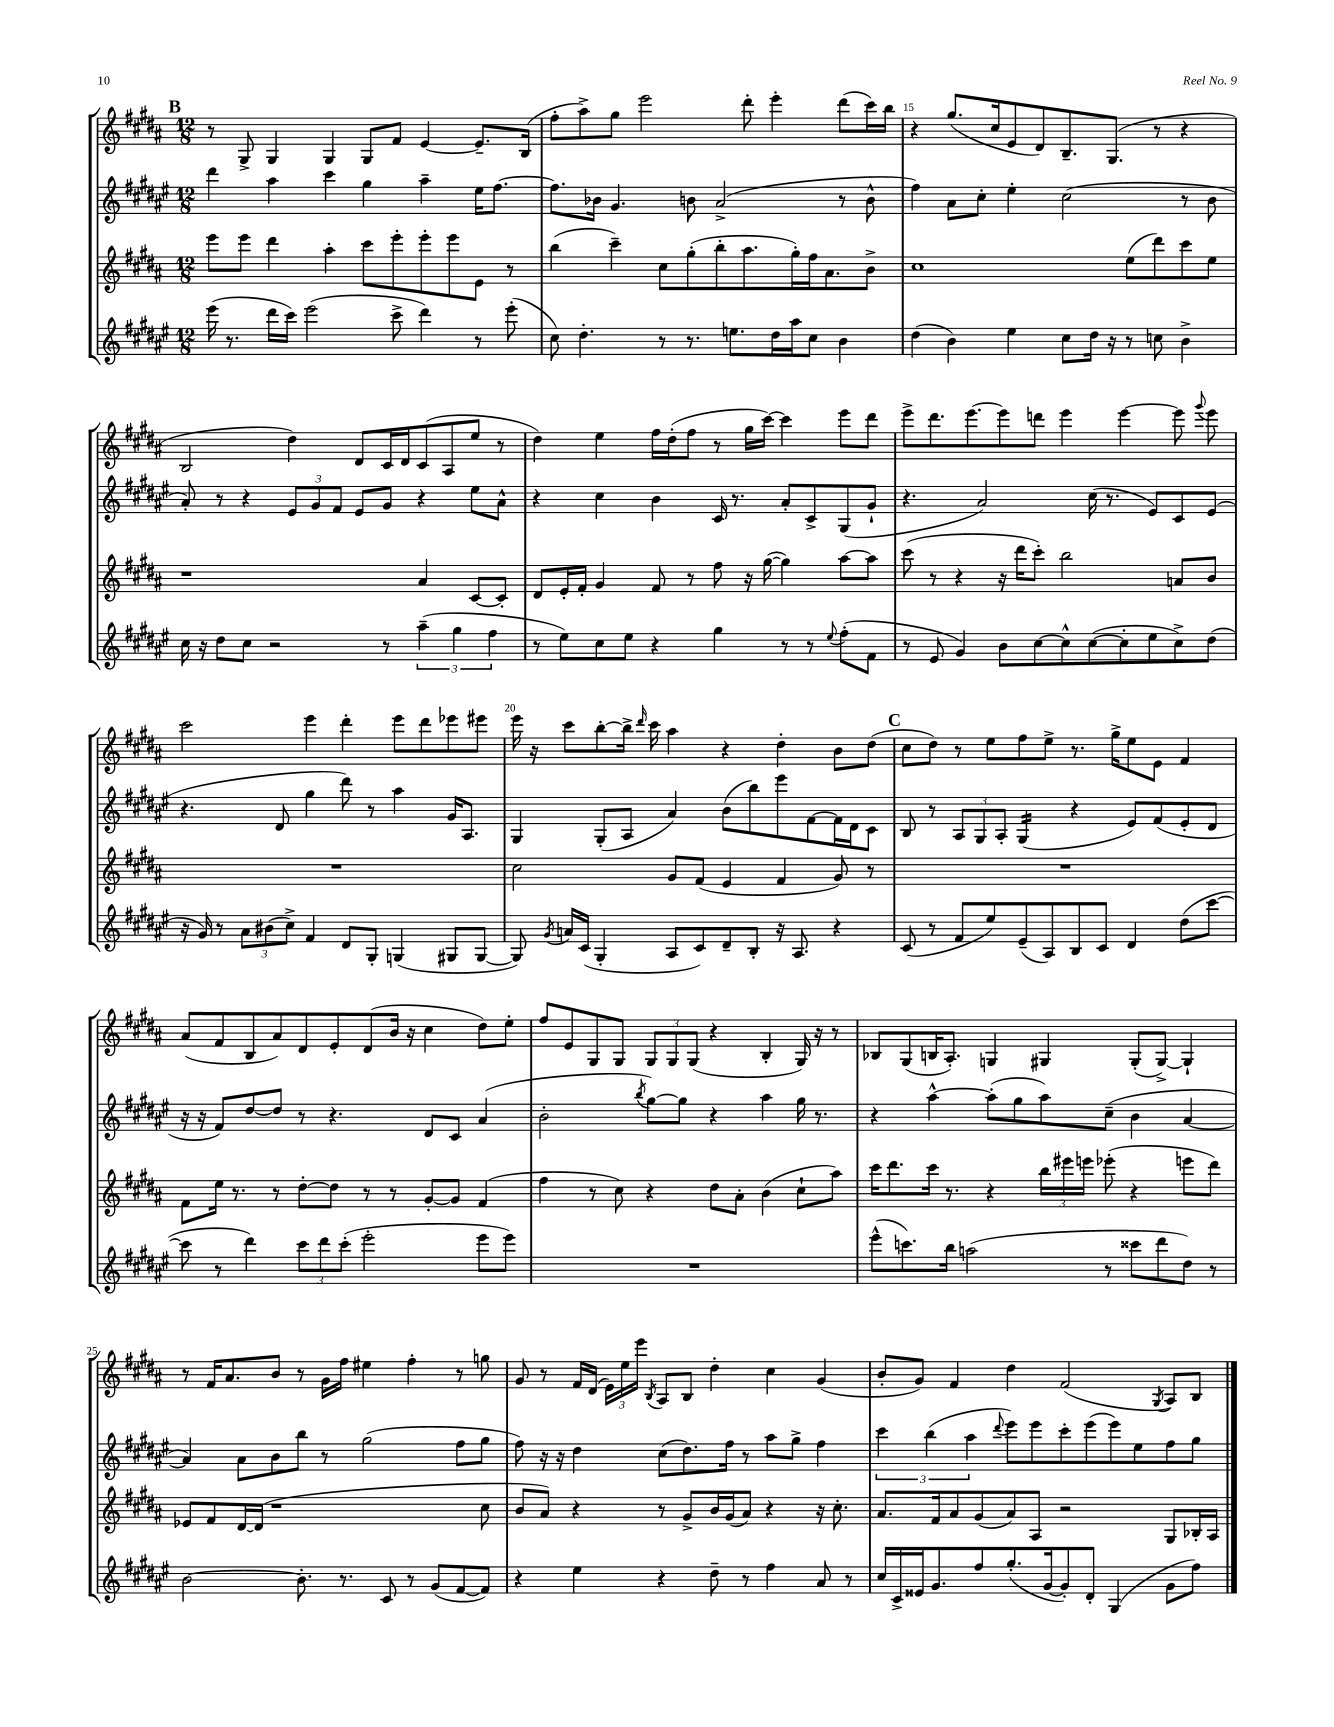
<<
\new StaffGroup <<
\new Staff = "s0" {
    \clef treble \key b \major \numericTimeSignature \time 12/8
    \autoBeamOff \mark \markup { \bold "B" } r8 gis8-> gis4 gis4 gis8[ fis'8] e'4~ e'8.[-- b16]( |
    fis''8[-. ais''8->) gis''8] e'''2 dis'''8-. e'''4-. dis'''8[( cis'''16) b''16] |
    r4 gis''8.[( cis''16 e'8 dis'8) b8.-- gis8.]( r8 r4 |
    b2 dis''4) dis'8[ cis'16 dis'16 cis'8( ais8 e''8] r8 |
    dis''4) e''4 fis''16[ dis''16-.( fis''8] r8 gis''16[ cis'''16]~) cis'''4 e'''8[ dis'''8] |
    e'''8[-> dis'''8. e'''8.~ e'''8 d'''8] e'''4 e'''4~ e'''8 \appoggiatura { gis'''8 } e'''8 |
    cis'''2 e'''4 dis'''4-. e'''8[ dis'''8 ees'''8 eis'''8] |
    e'''16 r16 cis'''8[ b''8~-. b''16]-> \grace { dis'''16 } cis'''16 ais''4 r4 dis''4-. b'8[ dis''8]( |
    \mark \markup { \bold "C" } cis''8[ dis''8]) r8 e''8[ fis''8 e''8]-> r8. gis''16[-> e''8 e'8] fis'4 |
    ais'8[( fis'8 b8 ais'8) dis'8 e'8-. dis'8( b'16] r16 cis''4 dis''8[) e''8]-. |
    fis''8[ e'8 gis8 gis8] \tuplet 3/2 { gis8[ gis8 gis8]( } r4 b4-. gis16) r16 r8 |
    bes8[ gis8( b16 ais8.]-.) g4 gis4 gis8[-.( gis8]~->) gis4-! |
    r8 fis'16[ ais'8. b'8] r8 gis'16[ fis''16] eis''4 fis''4-. r8 g''8 |
    gis'8 r8 fis'16[ dis'16]( \tuplet 3/2 { e'16[) e''16 e'''16] } \acciaccatura { b8 } ais8[ b8] dis''4-. cis''4 gis'4( |
    b'8[-. gis'8]) fis'4 dis''4 fis'2( \acciaccatura { gis8 } ais8[) b8] \bar "|." |
}
\new Staff = "s1" {
    \clef treble \key fis \major \numericTimeSignature \time 12/8
    \autoBeamOff \mark \markup { \bold "B" } dis'''4 ais''4 cis'''4 gis''4 ais''4-- eis''16[ fis''8.]~ |
    fis''8.[ bes'16] gis'4. b'8 ais'2->( r8 b'8-^ |
    fis''4) ais'8[ cis''8]-. eis''4-. cis''2( r8 b'8 |
    ais'8-.) r8 r4 \tuplet 3/2 { eis'8[ gis'8 fis'8] } eis'8[ gis'8] r4 eis''8[ ais'8]-^ |
    r4 cis''4 b'4 cis'16 r8. ais'8[-. cis'8-> gis8( gis'8]-! |
    r4. ais'2) cis''16( r8. eis'8[) cis'8 eis'8]( |
    r4. dis'8 gis''4 dis'''8) r8 ais''4 gis'16[ ais8.] |
    gis4 gis8[-.( ais8] ais'4) b'8[( b''8) eis'''8 fis'8~ fis'16 dis'16 cis'8] |
    \mark \markup { \bold "C" } b8 r8 \tuplet 3/2 { ais8[ gis8 ais8]-. } gis4:16( r4 eis'8[) fis'8( eis'8-. dis'8] |
    r16 r16 fis'8[) dis''8~ dis''8] r8 r4. dis'8[ cis'8] ais'4( |
    b'2-. \acciaccatura { b''8 } gis''8[~) gis''8] r4 ais''4 gis''16 r8. |
    r4 ais''4~-^ ais''8[-.( gis''8 ais''8) cis''8]--( b'4 ais'4~ |
    ais'4) ais'8[ b'8 b''8] r8 gis''2( fis''8[ gis''8] |
    fis''8) r16 r16 dis''4 cis''8[( dis''8.) fis''16] r8 ais''8[ gis''8]-> fis''4 |
    \tuplet 3/2 { cis'''4 b''4( ais''4 } \appoggiatura { dis'''8 } eis'''8[) eis'''8 cis'''8-. eis'''8( eis'''8) eis''8 fis''8 gis''8] \bar "|." |
}
\new Staff = "s2" {
    \clef treble \key b \major \numericTimeSignature \time 12/8
    \autoBeamOff \mark \markup { \bold "B" } e'''8[ e'''8] dis'''4 ais''4-. cis'''8[ e'''8-. e'''8-. e'''8 e'8] r8 |
    b''4( cis'''4--) cis''8[ gis''8-.( b''8-. ais''8. gis''16-.) fis''16 ais'8. b'8]-> |
    cis''1 e''8[( dis'''8) cis'''8 e''8] |
    r1 ais'4 cis'8[~ cis'8]-. |
    dis'8[ e'16-. fis'16]-. gis'4 fis'8 r8 fis''8 r16 gis''16~( gis''4) ais''8[~ ais''8] |
    cis'''8( r8 r4 r16 dis'''16[ cis'''8]-.) b''2 a'8[ b'8] |
    R1. |
    cis''2 gis'8[ fis'8]( e'4 fis'4 gis'8) r8 |
    \mark \markup { \bold "C" } R1. |
    fis'8[ e''16] r8. r8 dis''8[~-. dis''8] r8 r8 gis'8[~-. gis'8] fis'4( |
    fis''4 r8 cis''8) r4 dis''8[ ais'8]-. b'4( cis''8[-! ais''8]) |
    cis'''16[ dis'''8. cis'''16] r8. r4 \tuplet 3/2 { b''16[ eis'''16 e'''16] } ees'''8-.( r4 e'''8[ dis'''8]) |
    ees'8[ fis'8 dis'16~ dis'16]( r1 cis''8 |
    b'8[ ais'8]) r4 r8 gis'8[-> b'16 gis'16( ais'8]) r4 r16 cis''8.-. |
    ais'8.[ fis'16 ais'8 gis'8( ais'8) ais8] r2 gis8[ bes16-. ais16] \bar "|." |
}
\new Staff = "s3" {
    \clef treble \key fis \major \numericTimeSignature \time 12/8
    \autoBeamOff \mark \markup { \bold "B" } eis'''16( r8. dis'''16[ cis'''16]) eis'''2( cis'''8-> dis'''4) r8 eis'''8-.( |
    cis''8) dis''4.-. r8 r8. e''8.[ dis''16 ais''16 cis''8] b'4 |
    dis''4( b'4) eis''4 cis''8[ dis''16] r16 r8 c''8 b'4-> |
    cis''16 r16 dis''8[ cis''8] r2 r8 \tuplet 3/2 { ais''4--( gis''4 fis''4 } |
    r8 eis''8[) cis''8 eis''8] r4 gis''4 r8 r8 \appoggiatura { eis''8 } fis''8[-.( fis'8] |
    r8 eis'8 gis'4) b'8[ cis''8~ cis''8-^ cis''8~( cis''8-. eis''8 cis''8->) dis''8]( |
    r16 gis'16) r8 \tuplet 3/2 { ais'8[ bis'8( cis''8]->) } fis'4 dis'8[ gis8]-. g4( gis8[ gis8]~ |
    gis8) \acciaccatura { gis'8 } a'16[ cis'16]( gis4-. ais8[ cis'8) dis'8-- b8]-. r16 ais8. r4 |
    \mark \markup { \bold "C" } cis'8( r8 fis'8[ eis''8) eis'8--( ais8) b8 cis'8] dis'4 dis''8[( cis'''8]~ |
    cis'''8 r8 dis'''4) \tuplet 3/2 { cis'''8[ dis'''8 cis'''8]-.( } eis'''2-. eis'''8[ eis'''8]) |
    R1. |
    eis'''8[-^( c'''8.) b''16] a''2( r8 cisis'''8[ dis'''8 dis''8]) r8 |
    b'2~ b'8.-. r8. cis'8 r8 gis'8[( fis'8~ fis'8]) |
    r4 eis''4 r4 dis''8-- r8 fis''4 ais'8 r8 |
    cis''16[ cis'16-> eisis'16 gis'8. fis''8 gis''8.-.( gis'16~ gis'8-.) dis'8]-. gis4( gis'8[ fis''8]) \bar "|." |
}
>>
>>
\layout { \context { \Score currentBarNumber = #13 \override BarNumber.break-visibility = ##(#f #t #t) barNumberVisibility = #(every-nth-bar-number-visible 5) } }
